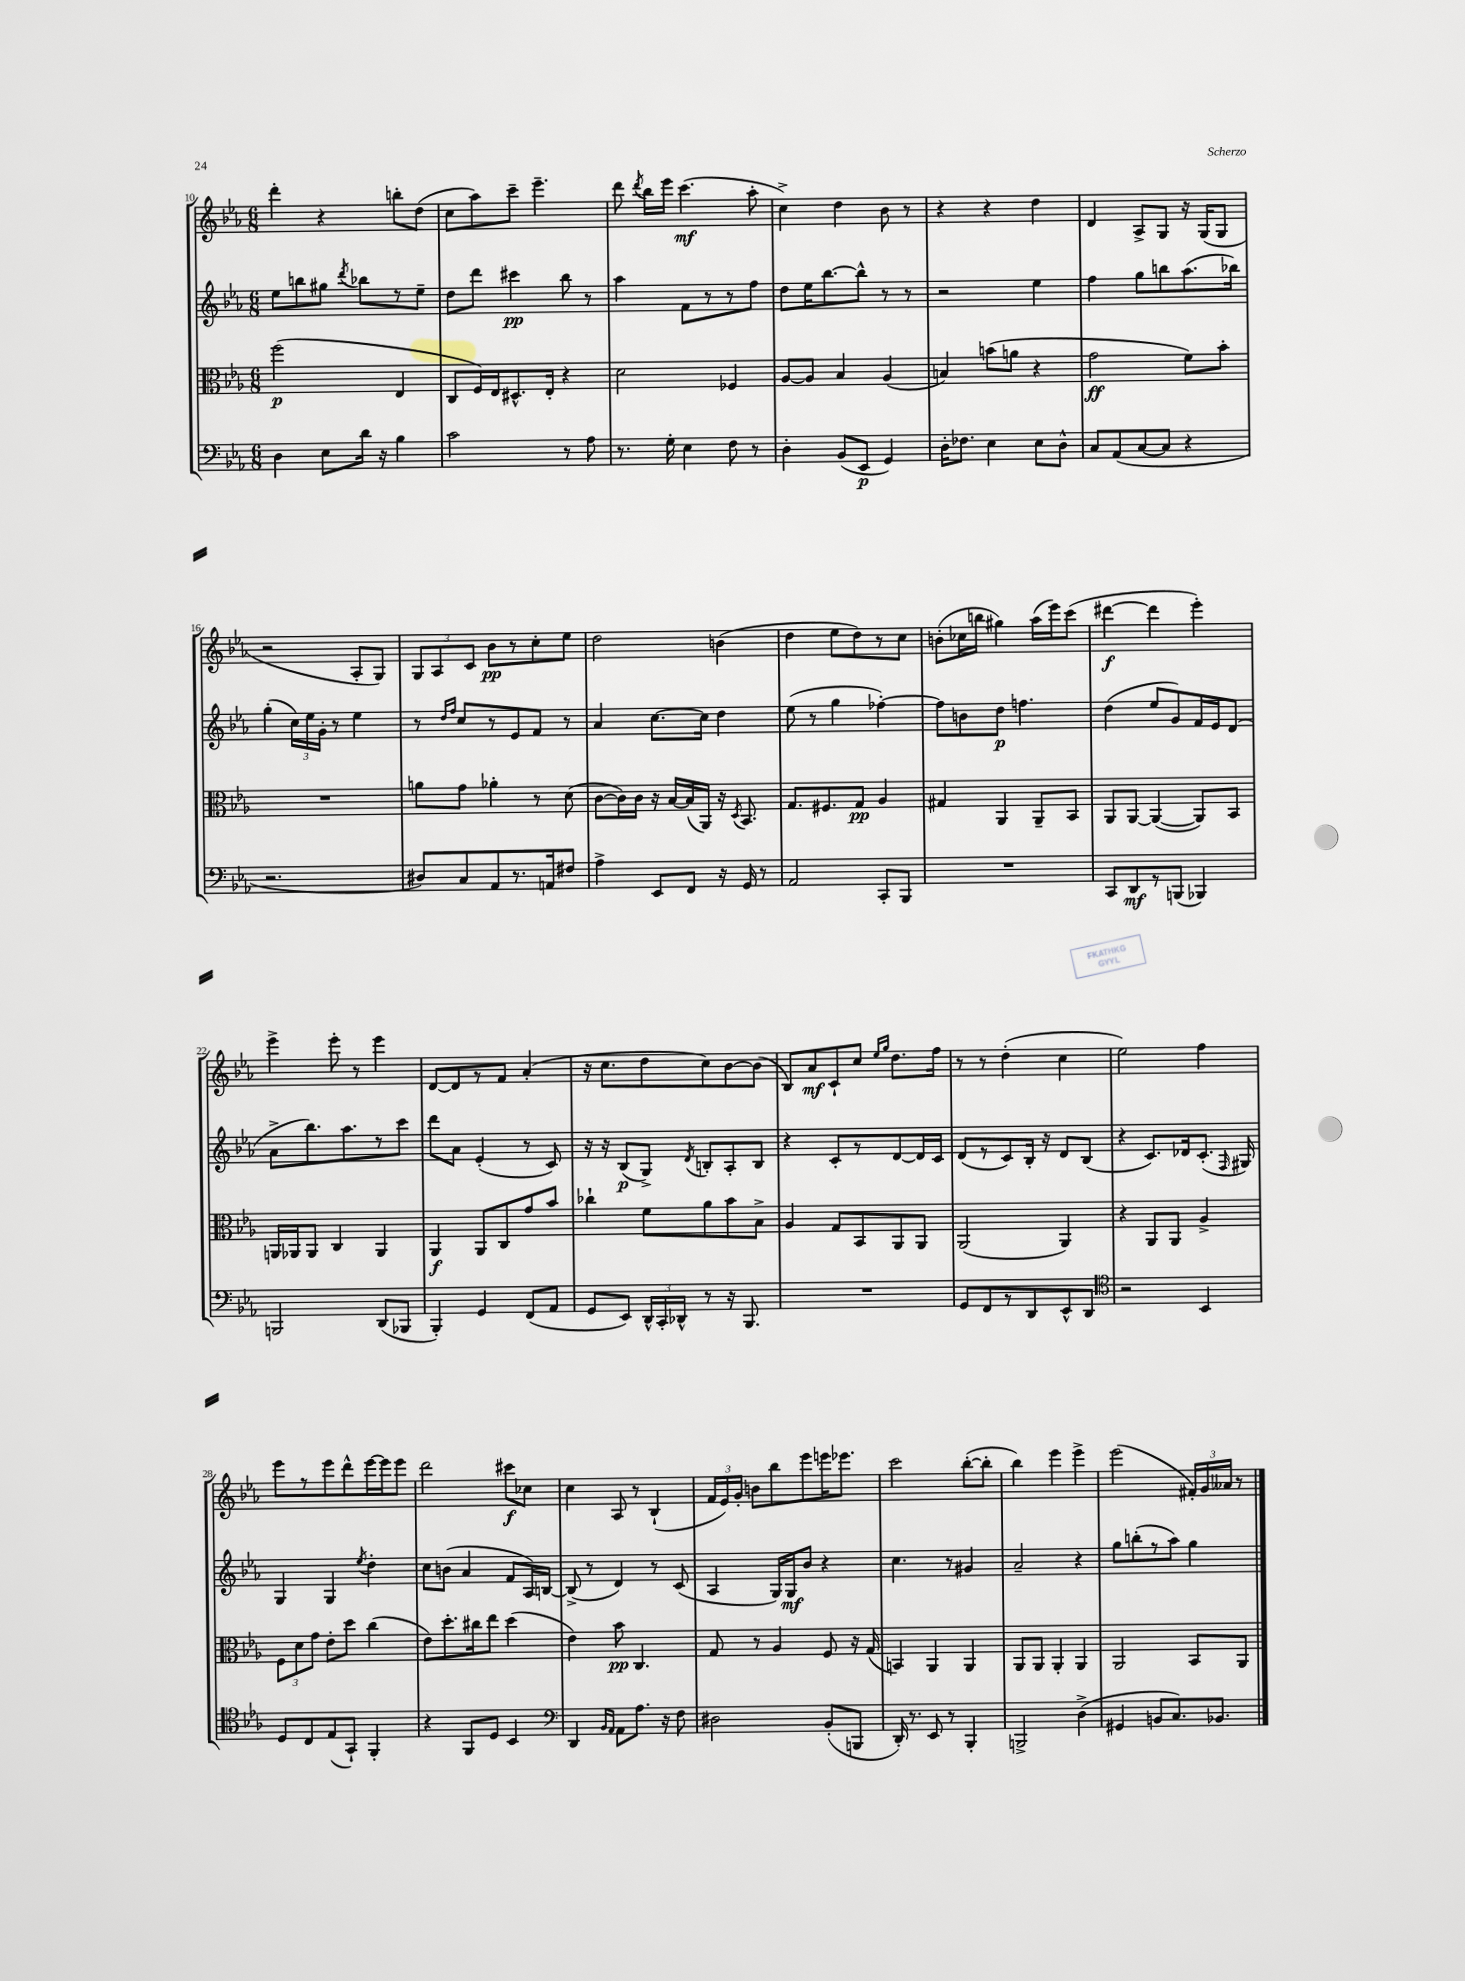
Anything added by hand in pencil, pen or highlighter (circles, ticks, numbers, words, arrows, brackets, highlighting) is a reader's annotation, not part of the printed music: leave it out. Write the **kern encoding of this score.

**kern	**kern	**kern	**kern
*staff4	*staff3	*staff2	*staff1
*clefF4	*clefC3	*clefG2	*clefG2
*k[b-e-a-]	*k[b-e-a-]	*k[b-e-a-]	*k[b-e-a-]
*M6/8	*M6/8	*M6/8	*M6/8
4D	(2ff	8ee-	4ddd'
.	.	8bb	.
8E-	.	8gg#	4r
.	.	8qddd	.
16d	.	8bb-	.
16r	.	.	.
4B-	4E-	8r	8bb'
.	.	8ee-~	(8dd
=	=	=	=
2c	8C	8dd	8cc
.	16F)	8ddd	8aa-)
.	16E-	.	.
.	8.D#^^	4ccc#	8ccc~
.	.	.	4.eee-~
.	16E-'	.	.
8r	4r	8bb-	.
8A-	.	8r	.
=	=	=	=
8.r	2d	4aa-	8ddd
.	.	.	8qddd
.	.	.	16bb-
16G'	.	.	16eee-
4E-	.	8f	(4.ccc
.	.	8r	.
8F	4F-	8r	.
8r	.	8ff	8aa-'
=	=	=	=
4D'	[8A-	8dd	4cc^)
.	8A-]	16ee-	.
.	.	[8.bb-	.
(8BB-	4B-	.	4dd
8EE-	.	8bb-^^]	.
4GG)	(4A-	8r	8b-
.	.	8r	8r
=	=	=	=
16D'	4B)	2r	4r
8.F-	.	.	.
4E-	(8b	.	4r
.	8a	.	.
8E-	4r	4ee-	4dd
8D^^	.	.	.
=	=	=	=
8C	2g	4ff	4d
(8AA-	.	.	.
[8C	.	8gg	8A-^
8C]	.	8bb	8G
4r	8f)	(8.aa-	16r
.	.	.	(16G
.	8b-'	.	8G
.	.	16bb-)	.
=	=	=	=
2.r	2.r	(4gg'	2r
.	.	24cc)	.
.	.	24ee-	.
.	.	24g'	.
.	.	8r	.
.	.	4ee-	8A-'
.	.	.	8G)
=	=	=	=
8D#)	8a	8r	12G
.	.	.	12A-
.	.	16qqdd	.
.	.	16qqff	.
8C	8g	8cc	.
.	.	.	12c
8AA-	4a-'	8r	8b-
8.r	.	8e-	8r
.	8r	8f	8cc'
16AA	.	.	.
8F#	(8d	8r	8ee-
=	=	=	=
4A-^	[8c	4a-	2dd
.	16c])	.	.
.	16c	.	.
8EE-	16r	[8.cc	.
.	[16B-	.	.
8FF	(16B-]	.	.
.	16AA-)	16cc]	.
16r	16r	4dd	(4b
.	8qD	.	.
16GG	8.BB-	.	.
8r	.	.	.
=	=	=	=
2AA-	8.G	(8ee-	4dd
.	.	8r	.
.	8.F#	.	.
.	.	4gg	8ee-
.	8G	.	8dd)
8CC'	4A-	[4ff-')	8r
8BBB-	.	.	8cc
=	=	=	=
2.r	4G#	8ff-]	(8b'
.	.	8b	16cc-
.	.	.	16bb
.	4AA-	8dd	4gg#)
.	.	4.ff	.
.	8AA-~	.	(16aa-
.	.	.	16eee-)
.	8BB-	.	(8ccc
=	=	=	=
8CC	8AA-	(4dd	[4ddd#
8DD	[8AA-	.	.
8r	(4AA-_	8ee-	4ddd#]
(8BBB	.	8g)	.
4BBB-)	8AA-])	16f	4eee-')
.	.	16e-	.
.	8BB-	(8d	.
=	=	=	=
2BBB	16AA	8a-^	4eee-^
.	16AA-	.	.
.	8AA-	8.bb-)	.
.	4C	.	8eee-'
.	.	8.aa-	.
.	.	.	8r
(8DD	4AA-	8r	4eee-
8BBB-	.	8ccc	.
=	=	=	=
4BBB-')	4AA-	8ddd	[8d
.	.	8a-	8d]
4GG	8AA-	(4e-'	8r
.	8C	.	8f
(8FF	8g	8r	(4a-'
8AA-	8b-	8c)	.
=	=	=	=
8GG	4cc-`	16r	16r
.	.	16r	8.cc
8EE-)	.	(8B-	.
24DD^^	8f	8G^)	8dd
24CC'	.	.	.
24DD-^^	.	.	.
.	.	8qd	.
8r	8a-	8B'	8cc)
16r	8b-	8A-'	[8b-
8.BBB-	.	.	.
.	8B-^	8B	(8b-]
=	=	=	=
2.r	4A-	4r	8B-)
.	.	.	8a-
.	8G	8c'	8c`
.	8BB-	8r	8cc
.	.	.	16qqee-
.	.	.	16qqgg
.	8AA-	[8d	8.dd
.	8AA-	16d]	.
.	.	16c	16ff
=	=	=	=
8GG	(2AA-	(8d	8r
8FF	.	8r	8r
8r	.	8c)	(4dd'
8DD	.	16B-'	.
.	.	16r	.
8EE-^^	4AA-)	8d	4cc
8DD	.	(8B-	.
=	=	=	=
*clefC4	*	*	*
2r	4r	4r	2ee-)
.	8AA-	8.c)	.
.	8AA-	.	.
.	.	16d-	.
4BB-	4A-^	(8.c'	4ff
.	.	16qqF	.
.	.	16G#)	.
=	=	=	=
8D	12F	4G	8eee-
.	12d	.	.
8C	.	.	8r
.	12g	.	.
(8E-	8e-'	4G	8eee-
8GG`)	8dd	.	8ddd^^
.	.	8qee-	.
4FF'	(4cc	4dd'	[16eee-
.	.	.	16eee-]
.	.	.	8eee-
=	=	=	=
4r	8e-)	8cc	2ddd
.	8.dd'	(8b	.
8FF	.	4a-	.
.	16cc#	.	.
8D	8ee-	.	.
4BB-	(4dd	8f	8ccc#
.	.	16A-)	8cc-
.	.	[16B	.
=	=	=	=
*clefF4	*	*	*
4DD	4e-)	(8B^]	4cc
.	.	8r	.
16qqBB-	.	.	.
16qqAA-	.	.	.
8AA-	8b-	4d)	8A-
8.A-	4.C	.	8r
.	.	8r	(4B-`
16r	.	.	.
8F	.	(8c	.
=	=	=	=
2D#	8G	4A-	24f
.	.	.	24e-)
.	.	.	24g'
.	8r	.	8b
.	4A-	16G)	8bb-
.	.	16G	.
.	.	8b-	8eee-
(8BB-'	8F	4r	16eee
.	.	.	8.eee-
8BBB	16r	.	.
.	(16G	.	.
=	=	=	=
16DD')	4BB)	4.cc	2ccc
8.r	.	.	.
8EE-	4AA-	.	.
8r	.	8r	.
4BBB-'	4AA-	4g#	([8bb-'
.	.	.	8bb-']
=	=	=	=
2BBB^	8AA-	2a-~	4bb-)
.	8AA-	.	.
.	4AA-'	.	4eee-
(4D^	4AA-	4r	4eee-^
=	=	=	=
4GG#	2AA-	8gg	(2eee-
.	.	(8bb'	.
8BB	.	8r	.
8.C)	.	8aa-)	.
.	8BB-	4gg	24f#')
.	.	.	24g
8.BB-	.	.	.
.	.	.	24a--
.	8AA-	.	8r
==	==	==	==
*-	*-	*-	*-
